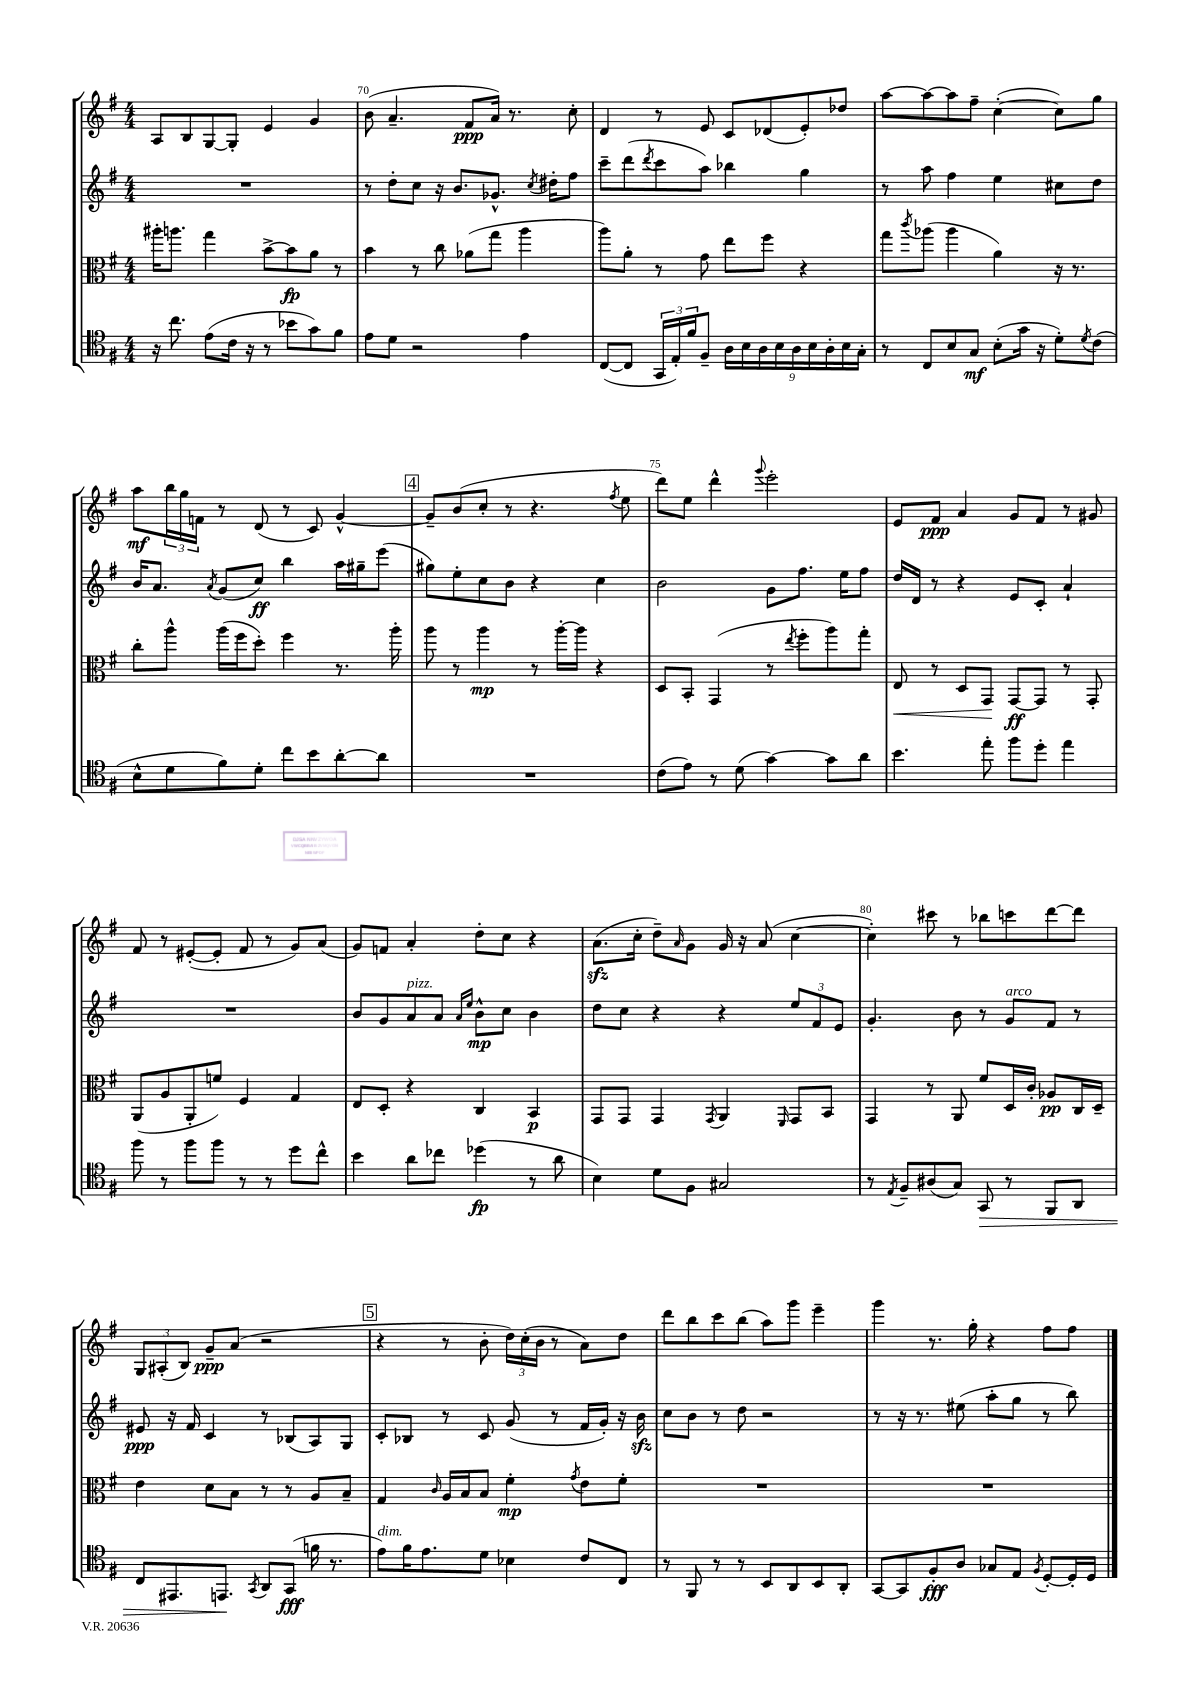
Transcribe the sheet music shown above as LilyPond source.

<<
\new StaffGroup <<
\new Staff = "s0" {
    \clef treble \key g \major \numericTimeSignature \time 4/4
    a8 b8 g8~ g8-. e'4 g'4 |
    b'8( a'4.-- fis'8\ppp a'16) r8. c''8-. |
    d'4 r8 e'8 c'8 des'8( e'8-.) des''8 |
    a''8~ a''8~ a''8 fis''8-- c''4~-.( c''8) g''8 |
    a''8\mf \tuplet 3/2 { b''16 g''16 f'16 } r8 d'8( r8 c'8) g'4~-^ |
    \mark \markup { \box "4" } g'8-- b'8( c''8-. r8 r4. \acciaccatura { fis''8 } e''8 |
    d'''8) e''8 d'''4-^ \appoggiatura { g'''8 } e'''2-. |
    e'8 fis'8\ppp a'4 g'8 fis'8 r8 gis'8 |
    fis'8 r8 eis'8~-.( eis'8-. fis'8 r8 g'8) a'8( |
    g'8) f'8 a'4-. d''8-. c''8 r4 |
    a'8.\sfz( c''16-. d''8--) \grace { a'16 } g'8 g'16 r16 a'8( c''4~ |
    c''4-.) cis'''8 r8 bes''8 c'''8 d'''8~ d'''8 |
    \tuplet 3/2 { g8 ais8-.( b8) } g'8--\ppp a'8( r2 |
    \mark \markup { \box "5" } r4 r8 b'8-. \tuplet 3/2 { d''16) c''16-.( b'16 } r8 a'8) d''8 |
    d'''8 b''8 c'''8 b''8( a''8) g'''8 e'''4-- |
    g'''4 r8. g''16-. r4 fis''8 fis''8 \bar "|." |
}
\new Staff = "s1" {
    \clef treble \key g \major \numericTimeSignature \time 4/4
    R1 |
    r8 d''8-. c''8 r16 b'8. ges'8.-^ \acciaccatura { c''8 } dis''16-. fis''8 |
    c'''8-- d'''8( \acciaccatura { d'''8 } c'''8 a''8) bes''4 g''4 |
    r8 a''8 fis''4 e''4 cis''8 d''8 |
    b'16 a'8. \acciaccatura { a'8 } g'8( c''8\ff) b''4 a''16 gis''16-- e'''8( |
    \mark \markup { \box "4" } gis''8) e''8-. c''8 b'8 r4 c''4 |
    b'2 g'8 fis''8. e''16 fis''8 |
    d''16 d'16 r8 r4 e'8 c'8-. a'4-! |
    R1 |
    b'8 g'8 a'8^\markup { \italic "pizz." } a'8 \grace { a'16 e''16 } b'8-^\mp c''8 b'4 |
    d''8 c''8 r4 r4 \tuplet 3/2 { e''8 fis'8 e'8 } |
    g'4.-. b'8 r8 g'8^\markup { \italic "arco" } fis'8 r8 |
    eis'8\ppp r16 fis'16 c'4 r8 bes8( a8) g8 |
    \mark \markup { \box "5" } c'8-. bes8 r8 c'8 g'8( r8 fis'16 g'16-.) r16 b'16\sfz |
    c''8 b'8 r8 d''8 r2 |
    r8 r16 r8. eis''8( a''8-. g''8 r8 b''8) \bar "|." |
}
\new Staff = "s2" {
    \clef alto \key g \major \numericTimeSignature \time 4/4
    ais''16-. a''8. g''4 b'8~-> b'8\fp a'8 r8 |
    b'4 r8 c''8 aes'8( g''8 a''4 |
    a''8) a'8-. r8 g'8 e''8 fis''8 r4 |
    g''8 \acciaccatura { c'''8 } aes''8( aes''4 a'4) r16 r8. |
    c''8-. a''8-^ a''16( fis''16 d''8-.) fis''4 r8. a''16-. |
    \mark \markup { \box "4" } a''8 r8 a''4\mp r8 a''16~-. a''16 r4 |
    d8 b,8-. g,4( r8 \acciaccatura { e''8 } fis''8-. a''8) g''8-. |
    e8\< r8 d8 g,8\! g,8~\ff g,8 r8 g,8-. |
    a,8( a8 a,8-. f'8) fis4 g4 |
    e8 d8-. r4 c4 b,4\p |
    g,8 g,8 g,4 \acciaccatura { g,8 } a,4 \grace { fis,16 } g,8 b,8 |
    g,4 r8 a,8 fis'8 d16 c'16-. aes8\pp c16 d16-- |
    e'4 d'8 b8 r8 r8 a8 b8-- |
    \mark \markup { \box "5" } g4 \grace { c'16 } a16 b16 b8 fis'4-.\mp \acciaccatura { g'8 } e'8 fis'8-. |
    R1 |
    R1 \bar "|." |
}
\new Staff = "s3" {
    \clef tenor \key g \major \numericTimeSignature \time 4/4
    r16 c''8. e'8( c'16 r16 r8 bes'8 g'8) fis'8 |
    e'8 d'8 r2 e'4 |
    c8~( c8 \tuplet 3/2 { g,16 e16-.) fis'16 } fis8-- \tuplet 9/8 { a16 b16 a16 b16 a16 b16 a16-. b16 g16-. } |
    r8 c8 b8 g8\mf b8-.( g'16 r16 d'8-.) \acciaccatura { d'8 } c'8( |
    b8-^ d'8 fis'8) d'8-. c''8 b'8 a'8~-. a'8 |
    \mark \markup { \box "4" } R1 |
    c'8( e'8) r8 d'8( g'4~) g'8 a'8 |
    b'4. e''8-. fis''8 d''8-. e''4 |
    fis''8 r8 fis''8 fis''8 r8 r8 d''8 c''8-^ |
    b'4 a'8 ces''8 des''4\fp( r8 a'8 |
    b4) d'8 fis8 gis2 |
    r8 \acciaccatura { e8 } fis8-- ais8( g8) g,8\> r8 fis,8 a,8 |
    c8 eis,8. e,8.\! \acciaccatura { g,8 } a,8 g,8\fff( f'16 r8. |
    \mark \markup { \box "5" } e'8^\markup { \italic "dim." }) fis'16 e'8. d'8 bes4 c'8 c8 |
    r8 fis,8 r8 r8 b,8 a,8 b,8 a,8-. |
    g,8~ g,8 fis8-.\fff a8 ges8 e8 \acciaccatura { fis8 } d8~-. d16-. d16 \bar "|." |
}
>>
>>
\layout { \context { \Score currentBarNumber = #69 \override BarNumber.break-visibility = ##(#f #t #t) barNumberVisibility = #(every-nth-bar-number-visible 5) } }
